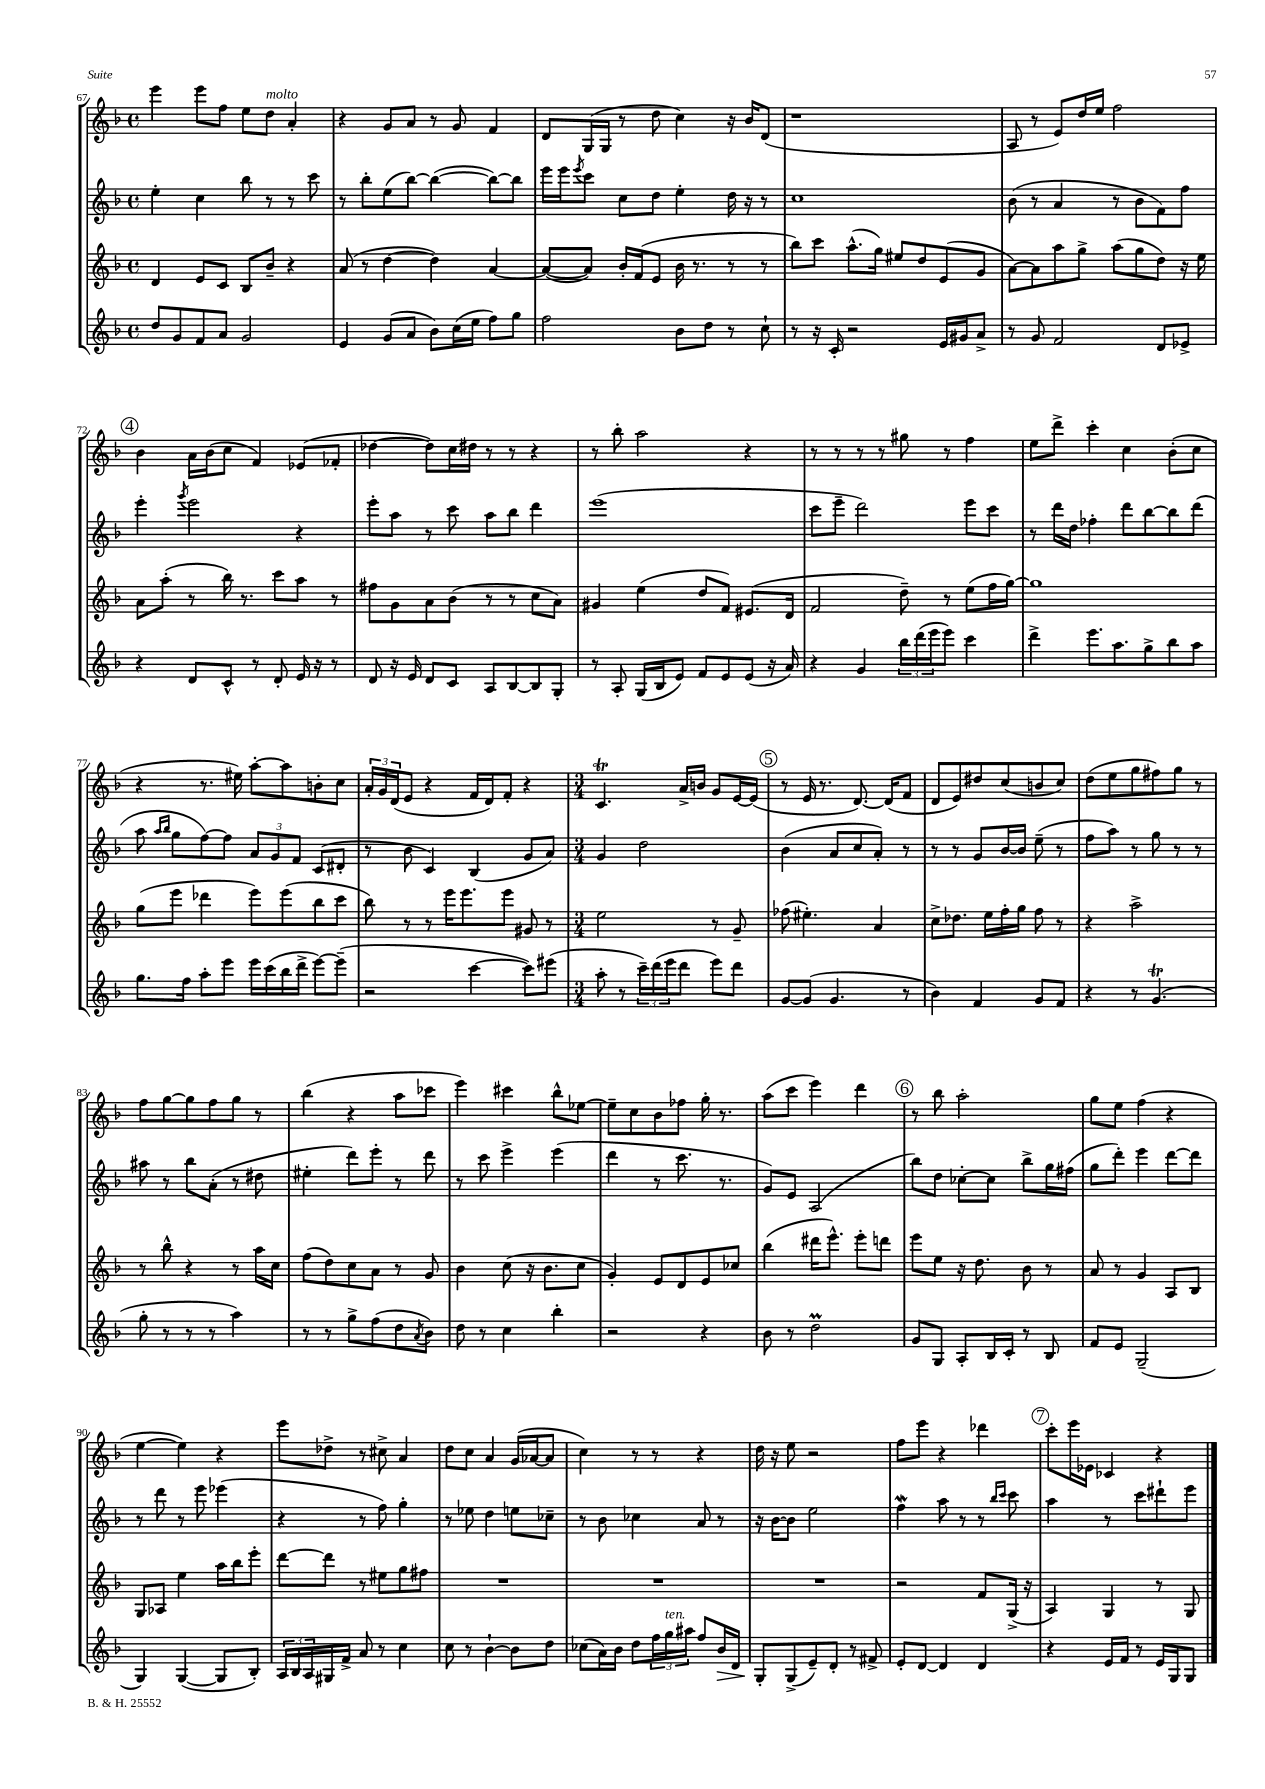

**kern	**kern	**kern	**kern
*staff4	*staff3	*staff2	*staff1
*clefG2	*clefG2	*clefG2	*clefG2
*k[b-]	*k[b-]	*k[b-]	*k[b-]
*M4/4	*M4/4	*M4/4	*M4/4
*met(c)	*met(c)	*met(c)	*met(c)
8dd	4d	4ee'	4eee
8g	.	.	.
8f	8e	4cc	8eee
8a	8c	.	8ff
2g	8B-	8bb-	8ee
.	8b-~	8r	8dd
.	4r	8r	4a'
.	.	8ccc	.
=	=	=	=
4e	(8a	8r	4r
.	8r	8bb-'	.
(8g	[4dd	(8ee	8g
8a	.	[8bb-)	8a
8b-)	4dd])	(4bb-_	8r
(16cc	.	.	8g
16ee	.	.	.
8ff)	[4a	8bb-_)	4f
8gg	.	8bb-]	.
=	=	=	=
2ff	(8a_	16eee	8d
.	.	16eee	.
.	.	8qeee	.
.	8a])	8ccc	(16G
.	.	.	16G
.	16b-'	8cc	8r
.	(16f	.	.
.	8e	8dd	8dd
8b-	16b-	4ee'	4cc)
.	8.r	.	.
8dd	.	.	.
8r	8r	16dd	16r
.	.	16r	16b-
8cc`	8r	8r	(8d
=	=	=	=
8r	8bb-)	1cc	1r
16r	8ccc	.	.
16c'	.	.	.
2r	(8.aa^^	.	.
.	16gg)	.	.
.	8ee#	.	.
.	8dd	.	.
16e	(8e	.	.
16g#	.	.	.
8a^	8g	.	.
=	=	=	=
8r	[8a)	(8b-	8A
8g	8a]	8r	8r
2f	8aa	4a	8e)
.	8gg^	.	16dd
.	.	.	16ee
.	(8aa	8r	2ff
.	8gg	8b-	.
8d	8dd)	8f)	.
8e-^	16r	8ff	.
.	16ee	.	.
=	=	=	=
4r	8a	4eee'	4b-
.	(8aa'	.	.
.	.	8qggg	.
8d	8r	2eee	16a
.	.	.	(16b-
8c^^	16bb-)	.	8cc
.	8.r	.	.
8r	.	.	4f)
8d'	8ccc	.	.
16e	8aa	4r	(8e-
16r	.	.	.
8r	8r	.	8f-'
=	=	=	=
8d	8ff#	8eee'	[4dd-
16r	8g	8aa	.
16e	.	.	.
8d	8a	8r	8dd-])
8c	(8b-	8ccc	16cc
.	.	.	16dd#
8A	8r	8aa	8r
[8B-	8r	8bb-	8r
8B-]	8cc	4ddd	4r
8G'	8a)	.	.
=	=	=	=
8r	4g#	(1eee	8r
8A'	.	.	8bb-'
(16G	(4ee	.	2aa
16B-	.	.	.
8e)	.	.	.
8f	8dd	.	.
8e	8f)	.	.
(8e	(8.e#	.	4r
16r	.	.	.
16a)	16d	.	.
=	=	=	=
4r	2f	8ccc	8r
.	.	8eee~	8r
4g	.	2ddd)	8r
.	.	.	8r
24bb-	8dd~)	.	8gg#
(24ddd	.	.	.
24eee	.	.	.
8eee)	8r	.	8r
4ccc	(8ee	8eee	4ff
.	16ff	8ccc	.
.	[16gg)	.	.
=	=	=	=
4ddd^	1gg]	8r	8ee
.	.	16ddd	8ddd^
.	.	16dd	.
8.eee	.	4ff-'	4ccc'
8.aa	.	.	.
.	.	8ddd	4cc
8gg^	.	[8bb-	.
8bb-	.	8bb-]	(8b-'
8aa	.	(8ddd	8cc
=	=	=	=
8.gg	(8gg	8aa	4r
.	.	16qqaa	.
.	.	16qqbb-	.
.	8eee	8gg	.
16ff	.	.	.
8aa'	4ddd-	[8ff)	8.r
8eee	.	8ff]	.
.	.	.	16ee#)
16eee	8eee)	12a	[8aa'
(16ccc	.	.	.
.	.	12g	.
16bb-	(8eee	.	8aa]
.	.	12f	.
16ddd^	.	.	.
[8eee)	8bb-	(8c	8b'
(8eee~]	8ccc	8d#'	8cc
=	=	=	=
2r	8bb-)	8r	24a'
.	.	.	24g
.	.	.	(24d
.	8r	8b-	8e
.	8r	4c)	4r
.	16eee	.	.
.	8.eee	.	.
[4ccc	.	(4B-	16f
.	.	.	16d)
.	8eee	.	8f'
8ccc])	8g#	8g	4r
(8eee#	8r	8a)	.
=	=	=	=
*M3/4	*M3/4	*M3/4	*M3/4
8aa'	2ee	4g	4.c
8r	.	.	.
24ccc~)	.	2dd	.
(24ddd	.	.	.
24eee	.	.	.
8ddd	.	.	16a^
.	.	.	16b
8eee)	8r	.	8g
8ddd	8g~	.	[16e
.	.	.	(16e]
=	=	=	=
[8g	(8ff-	(4b-	8r
(8g]	4.ee#')	.	16e
.	.	.	8.r
4.g	.	8a	.
.	.	8cc	[8.d)
.	4a	8a')	.
.	.	.	(16d]
8r	.	8r	8f
=	=	=	=
4b-)	8cc^	8r	8d
.	8.dd-	8r	8e)
4f	.	8g	8dd#
.	16ee	.	.
.	16ff'	[16b-	(8cc
.	16gg	16b-]	.
8g	8ff	(8ee~	8b
8f	8r	8r	8cc)
=	=	=	=
4r	4r	8ff	(8dd
.	.	8aa)	8ee
8r	2aa^	8r	8gg
(4.g	.	8gg	8ff#)
.	.	8r	8gg
.	.	8r	8r
=	=	=	=
8gg'	8r	8aa#	8ff
8r	8bb-^^	8r	[8gg
8r	4r	8bb-	8gg]
8r	.	(8a'	8ff
4aa)	8r	8r	8gg
.	16aa	8dd#	8r
.	16cc	.	.
=	=	=	=
8r	(8ff	4ee#'	(4bb-
8r	8dd)	.	.
8gg^	8cc	8ddd)	4r
(8ff	8a	8eee'	.
8dd	8r	8r	8aa
8qa	.	.	.
8b-)	8g	8ddd	8ccc-
=	=	=	=
8dd	4b-	8r	4eee)
8r	.	8ccc	.
4cc	(8cc	4eee^	4ccc#
.	16r	.	.
.	8.b-	.	.
4bb-'	.	(4eee	8bb-^^
.	8cc	.	[8ee-
=	=	=	=
2r	4g')	4ddd	8ee-~]
.	.	.	8cc
.	8e	8r	8b-
.	8d	8.ccc	8ff-
4r	8e	.	16gg'
.	.	8.r	8.r
.	8cc-	.	.
=	=	=	=
8b-	(4bb-	8g)	(8aa
8r	.	8e	8ccc
2dd	16ddd#	(2A	4eee)
.	8.eee^^)	.	.
.	8eee'	.	4ddd
.	8ddd	.	.
=	=	=	=
8g	8eee	8bb-)	8r
8G	8ee	8dd	8bb-
8A'	16r	[8cc-'	2aa'
.	8.dd	.	.
16B-	.	8cc-]	.
16c'	.	.	.
8r	8b-	8bb-^	.
8B-	8r	16gg	.
.	.	(16ff#	.
=	=	=	=
8f	8a	8gg	8gg
8e	8r	8ddd')	8ee
(2G~	4g	4eee	(4ff
.	8A	[8ddd	4r
.	8B-	8ddd]	.
=	=	=	=
4G)	8G	8r	[4ee
.	8A-	8ddd	.
([4G	4ee	8r	4ee])
.	.	8eee	.
8G]	16aa	(4eee-	4r
.	16bb-	.	.
8B-')	8eee'	.	.
=	=	=	=
24A	[8ddd	4r	8eee
24B-	.	.	.
24A	.	.	.
16G#	8ddd]	.	8dd-^
16f^	.	.	.
8a	8r	8r	8r
8r	8ee#	8ff)	8cc#^
4cc	8gg	4gg'	4a
.	8ff#	.	.
=	=	=	=
8cc	2.r	8r	8dd
8r	.	8ee-	8cc
[4b-`	.	4dd	4a
8b-]	.	8ee	(16g
.	.	.	[16a-
8dd	.	8cc-~	8a-]
=	=	=	=
(8cc-	2.r	8r	4cc)
16a)	.	8b-	.
16b-	.	.	.
8dd	.	4cc-	8r
24ff	.	.	8r
24gg	.	.	.
24aa#	.	.	.
8ff	.	8a	4r
16b-	.	8r	.
16d	.	.	.
=	=	=	=
8G'	2.r	16r	16dd
.	.	[16b-	16r
(8G^	.	8b-]	8ee
8e~)	.	2ee	2r
8d'	.	.	.
8r	.	.	.
8f#^	.	.	.
=	=	=	=
8e'	2r	4ff	8ff
[8d	.	.	8eee
4d]	.	8aa	4r
.	.	8r	.
4d	8f	8r	4ddd-
.	.	16qqbb-	.
.	.	16qqccc	.
.	(16G^	8ccc	.
.	16r	.	.
=	=	=	=
4r	4A)	4aa	8ccc'
.	.	.	16eee
.	.	.	16e-
16e	4G	8r	4c-
16f	.	.	.
8r	.	8ccc	.
16e	8r	8ddd#`	4r
16G	.	.	.
8G	8G	8eee	.
==	==	==	==
*-	*-	*-	*-
